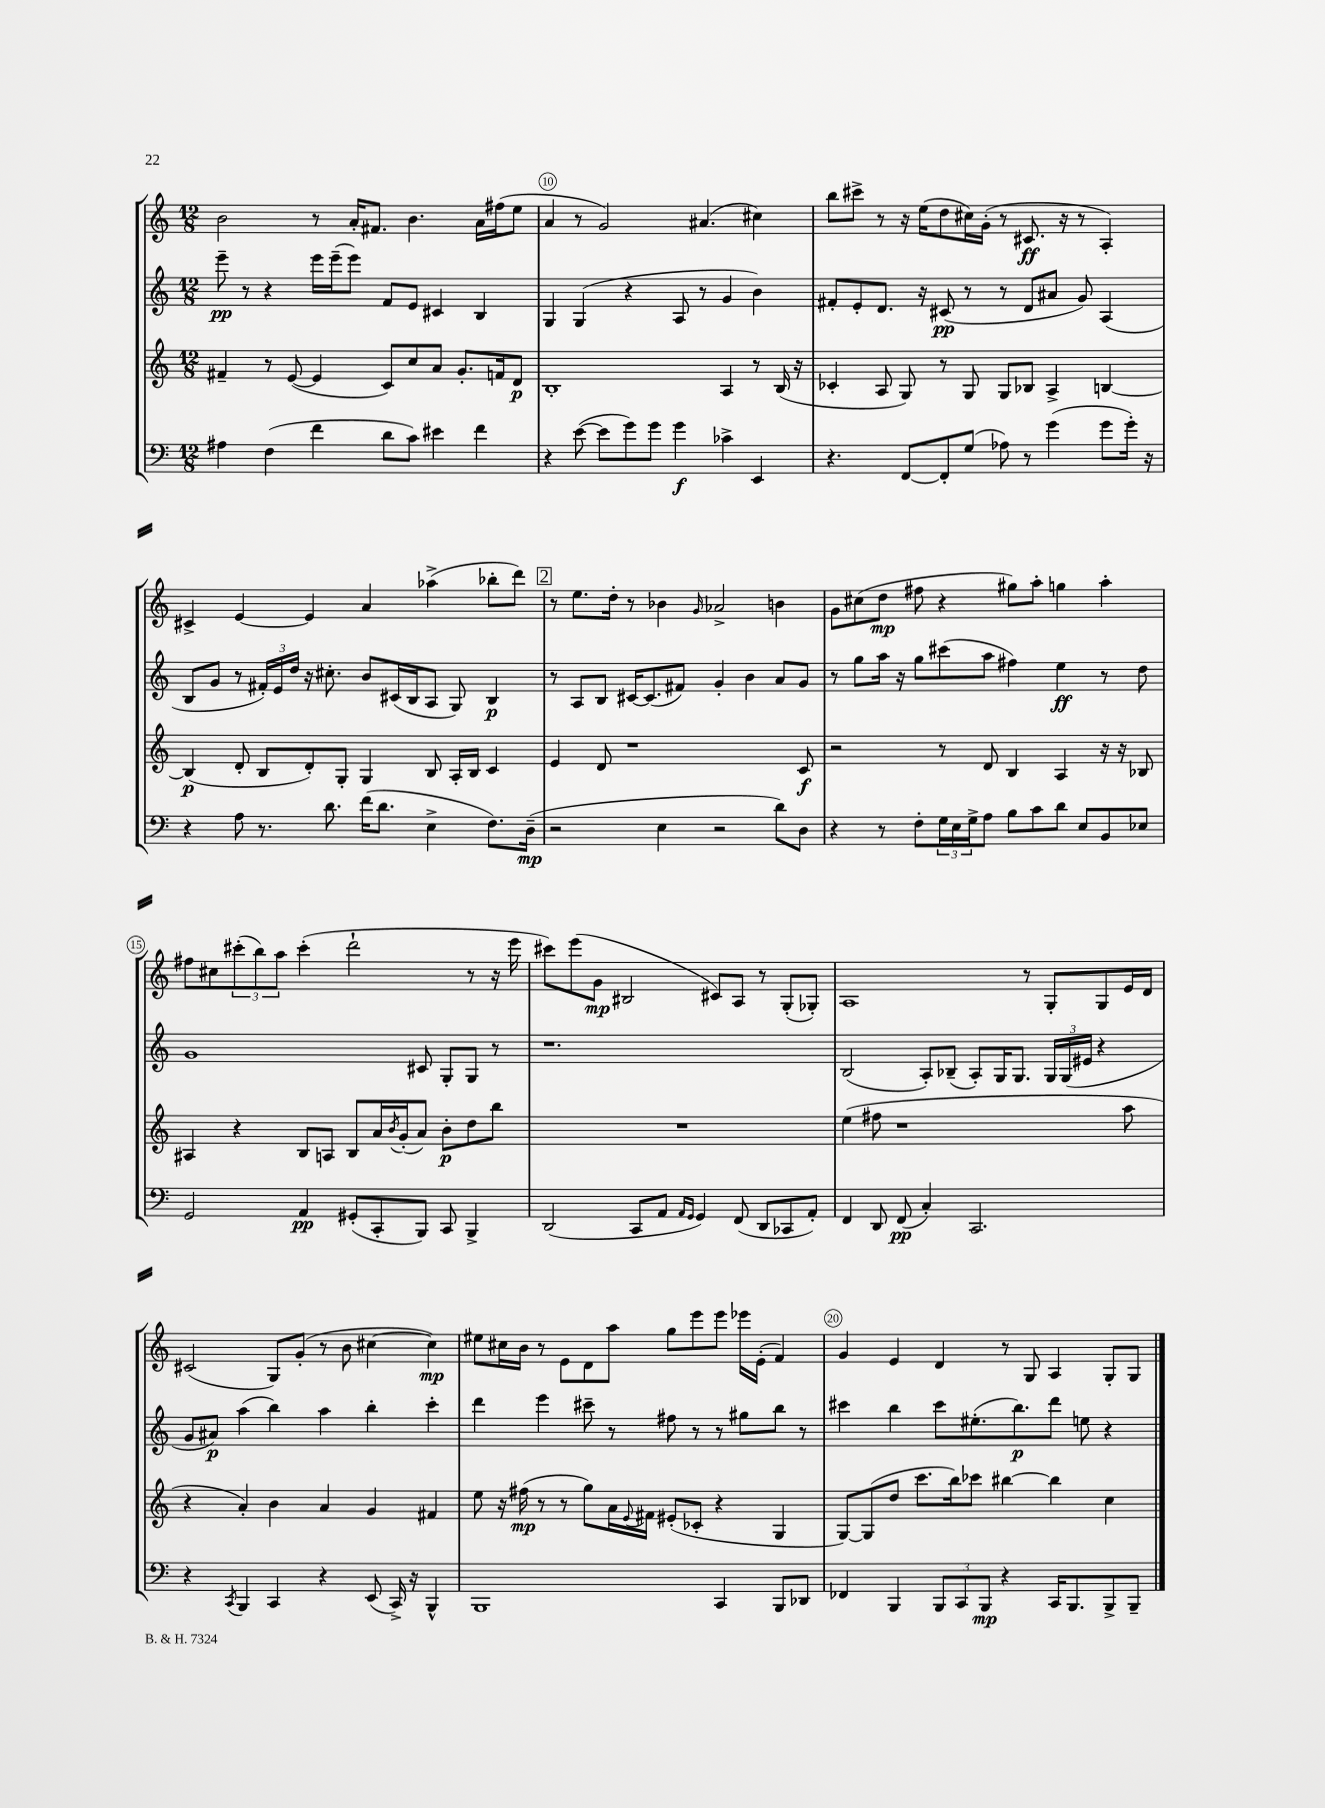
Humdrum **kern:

**kern	**dynam	**kern	**dynam	**kern	**dynam	**kern	**dynam
*part4	*part4	*part3	*part3	*part2	*part2	*part1	*part1
*staff4	*staff4	*staff3	*staff3	*staff2	*staff2	*staff1	*staff1
*clefF4	*	*clefG2	*	*clefG2	*	*clefG2	*
*k[]	*	*k[]	*	*k[]	*	*k[]	*
*M12/8	*	*M12/8	*	*M12/8	*	*M12/8	*
=9	=9	=9	=9	=9	=9	=9	=9
4A#X\	.	4f#X~/	.	8eee~\	pp	2b\	.
.	.	.	.	8r	.	.	.
(4F\	.	8r	.	4r	.	.	.
.	.	([8e/	.	.	.	.	.
4f\	.	4e/]	.	16eee\LL	.	8r	.
.	.	.	.	(16eee~\J	.	.	.
.	.	.	.	8eee\J)	.	16a'/KL	.
.	.	.	.	.	.	8.f#X/J	.
8d\L	.	8c/L)	.	8f/L	.	.	.
8c\J)	.	8cc/	.	8e/J	.	4.b\	.
4e#X\	.	8a/J	.	4c#X/	.	.	.
.	.	8.g'/L	.	.	.	.	.
4f\	.	.	.	4B/	.	16a\LL	.
.	.	16fn/k	.	.	.	(16ff#X\J	.
.	.	8d/J	p	.	.	8ee\J	.
=10	=10	=10	=10	=10	=10	=10	=10
4r	.	1B'	.	4G/	.	4a/	.
([8e\	.	.	.	(4G/	.	8r	.
8e\L]	.	.	.	.	.	2g/)	.
8g\)	.	.	.	4r	.	.	.
8g\J	.	.	.	.	.	.	.
4g\	f	.	.	8A/	.	.	.
.	.	.	.	8r	.	(4.a#X/	.
4c-X^\	.	4A/	.	4g/	.	.	.
4EE/	.	8r	.	4b\)	.	4cc#X\)	.
.	.	(16B/	.	.	.	.	.
.	.	16r	.	.	.	.	.
=11	=11	=11	=11	=11	=11	=11	=11
4.r	.	4c-X'/	.	8f#X'/L	.	8bb\L	.
.	.	.	.	8e'/	.	8ccc#X^\J	.
.	.	8A/	.	8.d/J	.	8r	.
[8FF/L	.	8G/)	.	.	.	16r	.
.	.	.	.	16r	.	(16ee\KL	.
8FF'/]	.	8r	.	(8c#X/	pp	8dd\	.
(8G/J	.	8G/	.	8r	.	16cc#X\L)	.
.	.	.	.	.	.	(16g'\JJ	.
8A-X\)	.	8G/L	.	8r	.	8r	.
8r	.	8B-X/J	.	8d/L	.	8.c#X/	ff
(4g\	.	4A^/	.	8a#X/J	.	.	.
.	.	.	.	.	.	16r	.
.	.	.	.	8g/)	.	8r	.
8g\L	.	[4Bn/	.	(4A/	.	4A'/)	.
16g'\Jk)	.	.	.	.	.	.	.
16r	.	.	.	.	.	.	.
!!LO:LB:g=z
=12	=12	=12	=12	=12	=12	=12	=12
4r	.	(4B/]	p	8B/L	.	4c#X^/	.
.	.	.	.	8g/J	.	.	.
8A\	.	8d'/	.	8r	.	[4e/	.
8.r	.	8B/L	.	24f#X'/LL)	.	.	.
.	.	.	.	24e/	.	.	.
.	.	.	.	24dd/JJ	.	.	.
.	.	8d'/)	.	16r	.	4e/]	.
8.d\	.	.	.	8.cc#X'\	.	.	.
.	.	8G'/J	.	.	.	.	.
(16f\KL	.	4G/	.	8b/L	.	4a/	.
8.d\J	.	.	.	.	.	.	.
.	.	.	.	(16c#X/L	.	.	.
.	.	.	.	16B/J	.	.	.
4E^\	.	8B/	.	8A/J	.	(4aa-X^\	.
.	.	16A'/LL	.	8G/)	.	.	.
.	.	16B/JJ	.	.	.	.	.
8.F\L)	.	4c/	.	4B/	p	8bb-X'\L	.
.	.	.	.	.	.	8ddd\J)	.
(16D~\Jk	mp	.	.	.	.	.	.
!!LO:REH:place=s1:t=2
=13	=13	=13	=13	=13	=13	=13	=13
2r	.	4e/	.	8r	.	8r	.
.	.	.	.	8A/L	.	8.ee\L	.
.	.	8d/	.	8B/J	.	.	.
.	.	.	.	.	.	16dd'\Jk	.
.	.	1r	.	[16c#X/KL	.	8r	.
.	.	.	.	(8.c#/]	.	.	.
4E\	.	.	.	.	.	4b-X\	.
.	.	.	.	8f#X/J)	.	.	.
.	.	.	.	.	.	16qqg/	.
2r	.	.	.	4g'/	.	2a-X^/	.
.	.	.	.	4b\	.	.	.
8d\L)	.	.	.	8a/L	.	4bn\	.
8D\J	.	8c/	f	8g/J	.	.	.
=14	=14	=14	=14	=14	=14	=14	=14
4r	.	2r	.	8r	.	8g\L	.
.	.	.	.	8gg\L	.	(8cc#X\	.
8r	.	.	.	16aa\Jk	.	8dd\J	mp
.	.	.	.	16r	.	.	.
8F'\L	.	.	.	8gg\L	.	8ff#X\	.
24G\L	.	8r	.	(8ccc#X\	.	4r	.
24E\	.	.	.	.	.	.	.
24G^\J	.	.	.	.	.	.	.
8A\J	.	8d/	.	8aa\J	.	.	.
8B\L	.	4B/	.	4ff#X\)	.	8gg#X\L)	.
8c\	.	.	.	.	.	8aa'\J	.
8d\J	.	4A/	.	4ee\	ff	4ggn\	.
8E/L	.	.	.	.	.	.	.
8BB/	.	16r	.	8r	.	4aa'\	.
.	.	16r	.	.	.	.	.
8E-X/J	.	8B-X/	.	8dd\	.	.	.
!!LO:LB:g=z
=15	=15	=15	=15	=15	=15	=15	=15
2GG/	.	4A#X/	.	1g	.	8ff#X\L	.
.	.	.	.	.	.	8cc#X\	.
.	.	4r	.	.	.	(12ccc#X'\	.
.	.	.	.	.	.	12bb\)	.
.	.	.	.	.	.	12aa\J	.
4AA/	pp	8B/L	.	.	.	(4ccc#'\	.
.	.	8An/J	.	.	.	.	.
(8GG#X'/L	.	8B/L	.	.	.	2ddd`\	.
8CC'/	.	16a/L	.	.	.	.	.
.	.	8qb/	.	.	.	.	.
.	.	(16g'/J	.	.	.	.	.
8BBB/J)	.	8a/J)	.	8c#X/	.	.	.
8CC/	.	8b'\L	p	8G'/L	.	.	.
4BBB^/	.	8dd\	.	8G/J	.	8r	.
.	.	8bb\J	.	8r	.	16r	.
.	.	.	.	.	.	16eee\	.
=16	=16	=16	=16	=16	=16	=16	=16
(2DD/	.	1.r	.	1.r	.	8ccc#X\L)	.
.	.	.	.	.	.	(8eee\	.
.	.	.	.	.	.	8g\J	mp
.	.	.	.	.	.	2B#X/	.
8CC/L	.	.	.	.	.	.	.
8AA/J	.	.	.	.	.	.	.
16qqAA/LL	.	.	.	.	.	.	.
16qqGG/JJ	.	.	.	.	.	.	.
4GG/)	.	.	.	.	.	.	.
.	.	.	.	.	.	8c#X/L)	.
(8FF/	.	.	.	.	.	8A/J	.
8DD/L	.	.	.	.	.	8r	.
8CC-X/	.	.	.	.	.	(8G'/L	.
8AA'/J)	.	.	.	.	.	8G-X'/J)	.
=17	=17	=17	=17	=17	=17	=17	=17
4FF/	.	(4ee\	.	(2B/	.	1A	.
8DD/	.	8ff#X\	.	.	.	.	.
(8FF/	pp	1r	.	.	.	.	.
4C'/)	.	.	.	8A'/L)	.	.	.
.	.	.	.	(8B-X~/J	.	.	.
2.CC/	.	.	.	8A'/L)	.	.	.
.	.	.	.	16G/K	.	.	.
.	.	.	.	8.G/J	.	.	.
.	.	.	.	.	.	8r	.
.	.	.	.	24G/LL	.	8G'/L	.
.	.	.	.	(24G/	.	.	.
.	.	.	.	24e#X/JJ	.	.	.
.	.	.	.	4r	.	8G/	.
.	.	8aa\	.	.	.	16e/L	.
.	.	.	.	.	.	16d/JJ	.
!!LO:LB:g=z
=18	=18	=18	=18	=18	=18	=18	=18
4r	.	4r	.	8g/L	.	(2c#X/	.
.	.	.	.	8a#X/J)	p	.	.
8qCC/	.	.	.	.	.	.	.
4BBB/	.	4a'/)	.	(4aa\	.	.	.
4CC/	.	4b\	.	4bb\)	.	8G/L)	.
.	.	.	.	.	.	(8g'/J	.
4r	.	4a/	.	4aa\	.	8r	.
.	.	.	.	.	.	8b\	.
(8EE/	.	4g/	.	4bb'\	.	[4cc#X\	.
16CC^/)	.	.	.	.	.	.	.
16r	.	.	.	.	.	.	.
4BBB^^/	.	4f#X/	.	4ccc'\	.	4cc#\])	mp
=19	=19	=19	=19	=19	=19	=19	=19
1BBB	.	8ee\	.	4ddd\	.	8ee#X\L	.
.	.	16r	.	.	.	16cc#X\L	.
.	.	(16ff#X\	mp	.	.	16b\JJ	.
.	.	8r	.	4eee\	.	8r	.
.	.	8r	.	.	.	8e\L	.
.	.	8gg\L)	.	8ccc#X~\	.	8d\	.
.	.	16a\L	.	8r	.	8aa\J	.
.	.	8qqe/	.	.	.	.	.
.	.	16f#X\JJ	.	.	.	.	.
.	.	(8e#X'/L	.	8ff#X\	.	8gg\L	.
.	.	8c-X'/J	.	8r	.	8eee\	.
4CC/	.	4r	.	8r	.	8eee\J	.
.	.	.	.	8gg#X\L	.	16eee-X\LL	.
.	.	.	.	.	.	(16e'\JJ	.
8BBB/L	.	4G/	.	8bb\J	.	4f/)	.
8DD-X/J	.	.	.	8r	.	.	.
=20	=20	=20	=20	=20	=20	=20	=20
4FF-X/	.	[8G/L)	.	4ccc#X\	.	4g/	.
.	.	(8G/]	.	.	.	.	.
4BBB/	.	8dd/J	.	4bb\	.	4e/	.
.	.	8.ccc\L	.	.	.	.	.
12BBB/L	.	.	.	8ccc#\L	.	4d/	.
.	.	16bb\k)	.	.	.	.	.
12CC/	.	.	.	.	.	.	.
.	.	8ccc-X\J	.	(8.ee#X'\	.	.	.
12BBB/J	mp	.	.	.	.	.	.
4r	.	[4bb#X\	.	.	.	8r	.
.	.	.	.	8.bb\)	p	.	.
.	.	.	.	.	.	8G/	.
16CC/KL	.	4bb#\]	.	8ddd\J	.	4A/	.
8.BBB/	.	.	.	.	.	.	.
.	.	.	.	8een\	.	.	.
8BBB^/	.	4cc\	.	4r	.	8G'/L	.
8BBB~/J	.	.	.	.	.	8G/J	.
==	==	==	==	==	==	==	==
*-	*-	*-	*-	*-	*-	*-	*-
